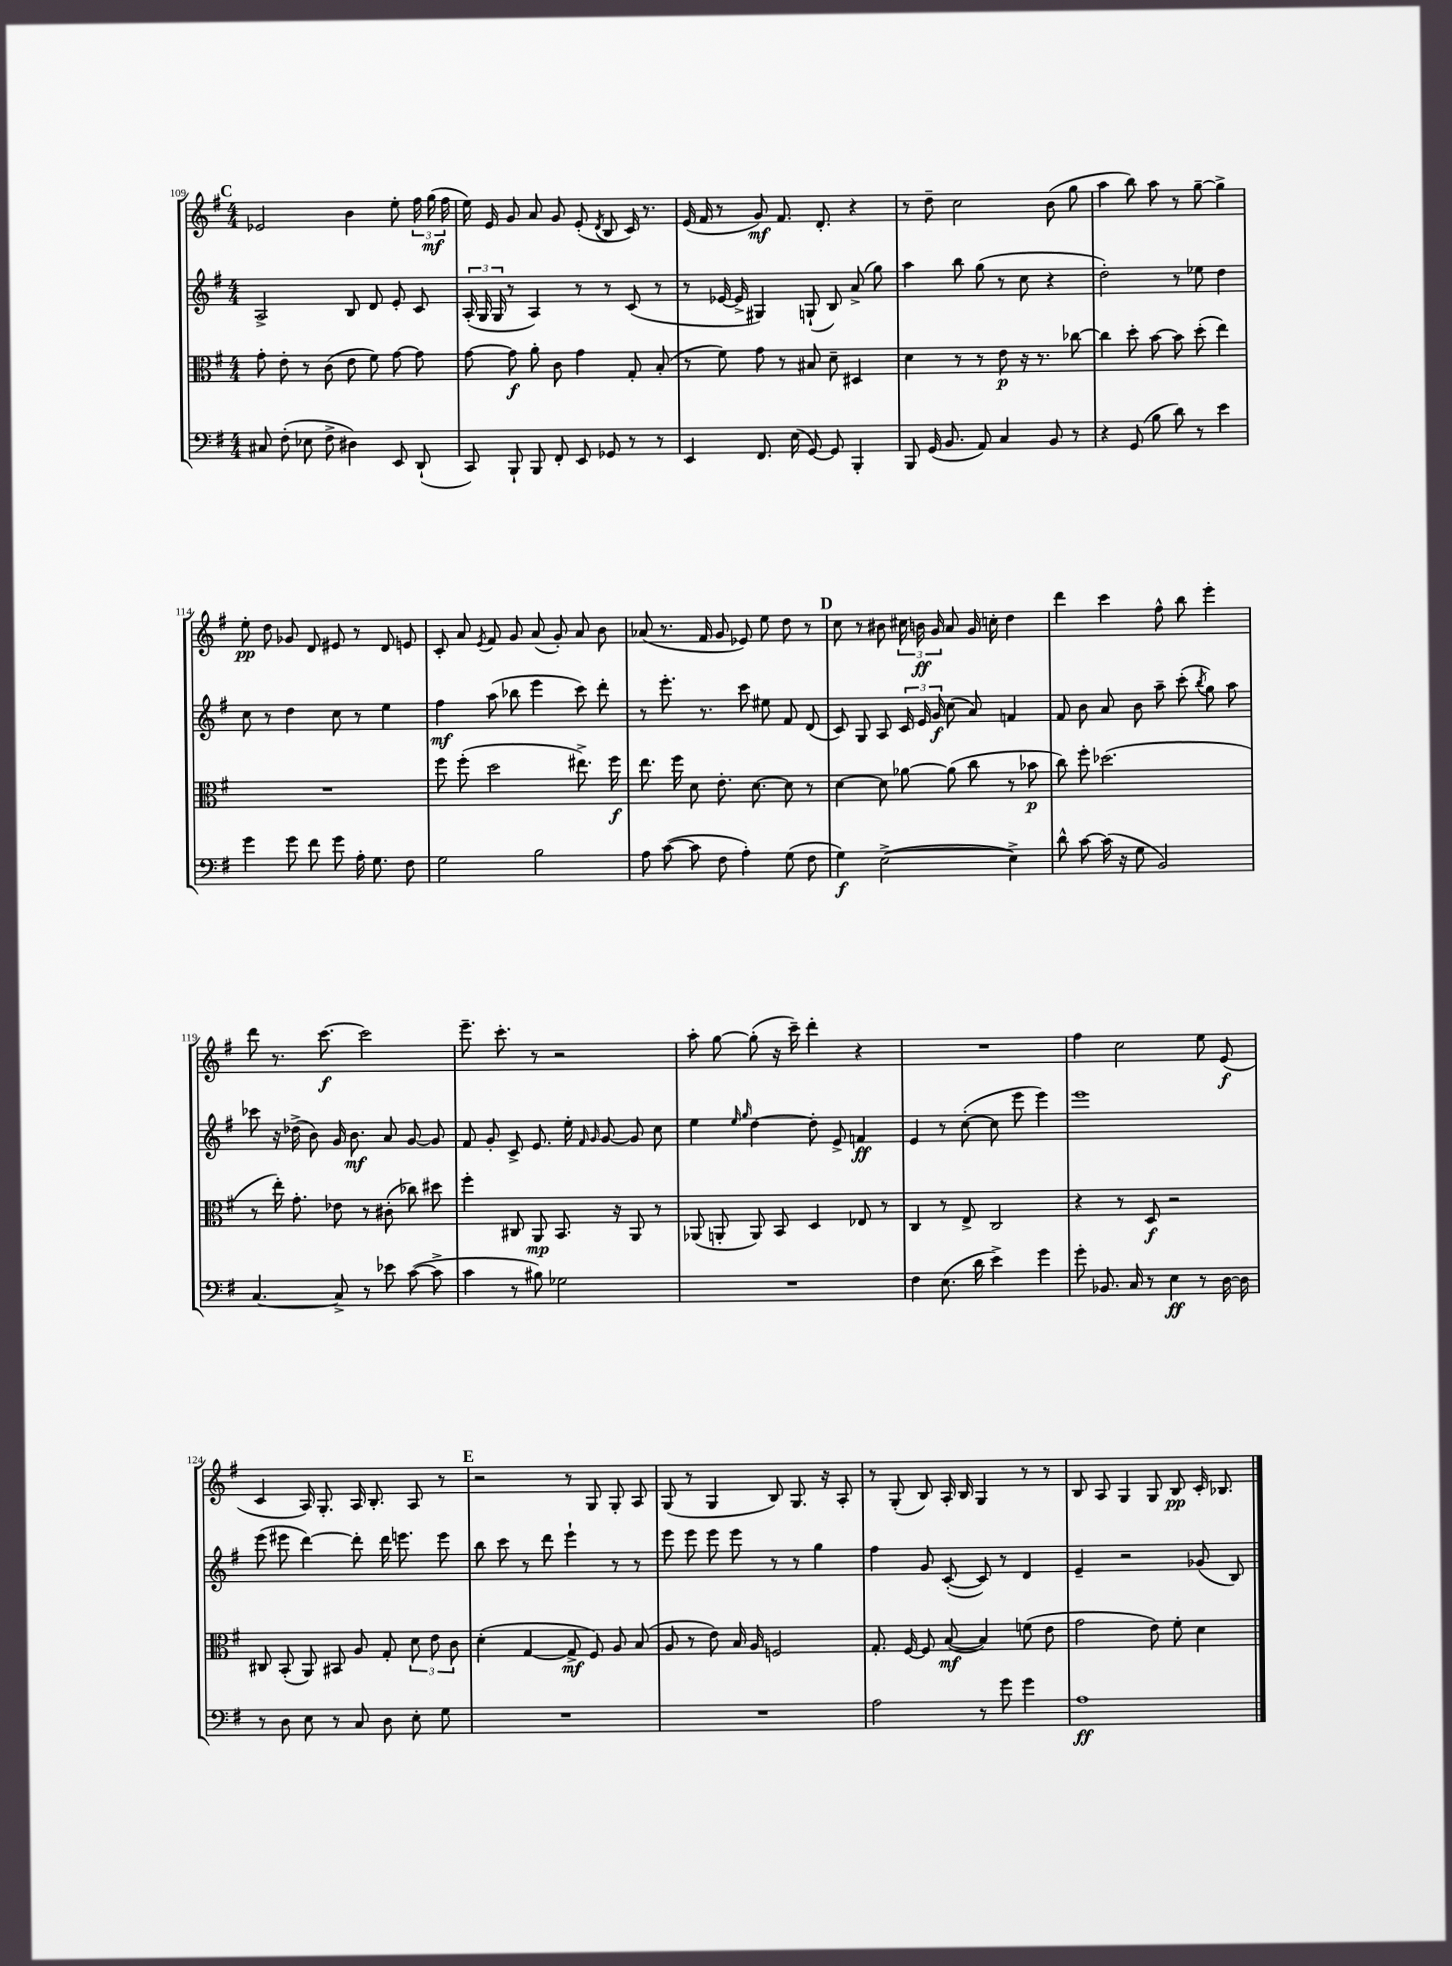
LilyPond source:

<<
\new StaffGroup <<
\new Staff = "s0" {
    \clef treble \key g \major \numericTimeSignature \time 4/4
    \autoBeamOff \mark \markup { \bold "C" } ees'2 b'4 e''8-. \tuplet 3/2 { fis''16 g''16\mf( fis''16 } |
    e''16) e'16 g'8 a'8 g'8 e'8-.( \acciaccatura { d'8 } b8 c'16) r8. |
    e'16( fis'16 r8 g'8\mf) fis'8. d'8.-. r4 |
    r8 d''8-- c''2 b'8( g''8 |
    a''4 b''8) a''8 r8 g''8~-- g''4-> |
    e''8-.\pp d''8 ges'8 d'8 eis'8 r8 d'8 e'8 |
    c'8-. a'8 \acciaccatura { e'8 } fis'8 g'8 a'8( g'8-.) a'8 b'8 |
    aes'8( r8. fis'16 g'8 ees'8) e''8 d''8 r8 |
    \mark \markup { \bold "D" } c''8 r8 bis'8 \tuplet 3/2 { cis''16 b'16\ff g'16 } a'8 g'16 c''16-. d''4 |
    d'''4 c'''4 fis''8-^ b''8 e'''4-. |
    d'''8 r8. c'''8.~\f c'''2 |
    e'''8.-- c'''8.-. r8 r2 |
    a''8-. g''8~ g''8-.( r16 c'''16--) d'''4-. r4 |
    R1 |
    fis''4 c''2 e''8 e'8\f( |
    c'4 a16) g8.-. a16 b8.-. a8 r8 |
    \mark \markup { \bold "E" } r2 r8 g8 g8-. a8 |
    g8( r8 g4 b8) g8. r16 a8-. |
    r8 g8-.( b8) a16-. b16 g4 r8 r8 |
    b8 a8 g4 g8 b8\pp c'16-. bes8. \bar "|." |
}
\new Staff = "s1" {
    \clef treble \key g \major \numericTimeSignature \time 4/4
    \autoBeamOff \mark \markup { \bold "C" } a2-> b8 d'8 e'8-. c'8 |
    \tuplet 3/2 { a16-.( g16 g16 } r8 a4) r8 r8 c'8( r8 |
    r8 ees'16~ ees'16-> gis4) g8-!( b8) a'8->( g''8) |
    a''4 b''8 g''8( r8 c''8 r4 |
    d''2-.) r8 ees''8 d''4 |
    c''8 r8 d''4 c''8 r8 e''4 |
    fis''4\mf a''8( bes''8 e'''4 c'''8) d'''8-. |
    r8 e'''8.-. r8. c'''8 eis''8 fis'8 d'8( |
    \mark \markup { \bold "D" } c'8) g8 a8 \tuplet 3/2 { c'16 e'16 g'16\f } c''8( a'8) f'4 |
    fis'8 b'8 a'8 b'8 a''8-- c'''8-.( \acciaccatura { b''8 } g''8) a''8 |
    ces'''8 r16 des''16->( b'8) g'16 b'8.\mf a'8 g'8~ g'8 |
    fis'8 g'8-. c'8-> e'8. e''16-. \grace { fis'16 g'16 } g'8~ g'8 c''8 |
    e''4 \grace { e''16 g''16 } d''4~ d''8-. e'8-> f'4\ff |
    e'4 r8 c''8~-.( c''8 e'''8 e'''4) |
    e'''1 |
    e'''8( eis'''8 d'''4~) d'''8-. d'''16 e'''8. e'''8 |
    \mark \markup { \bold "E" } b''8 c'''8 r8 d'''8 e'''4-! r8 r8 |
    e'''8 e'''8 e'''8 e'''8 r8 r8 g''4 |
    fis''4 g'8 c'8~-.( c'8) r8 d'4 |
    e'4-- r2 ges'8( b8) \bar "|." |
}
\new Staff = "s2" {
    \clef alto \key g \major \numericTimeSignature \time 4/4
    \autoBeamOff \mark \markup { \bold "C" } g'8-. e'8-. r8 c'8( e'8 fis'8) g'8~ g'8 |
    g'8~ g'8\f a'8-. c'8 g'4 g8-. b8-.( |
    r8 fis'8) g'8 r8 bis8 d'8-- dis4 |
    d'4 r8 r8 e'8\p r16 r8. ces''8~ |
    ces''4 d''8-. b'8~ b'8 d''8-.( e''4) |
    R1 |
    fis''8 fis''8-.( d''2 eis''8.->) fis''16\f |
    e''8. fis''16 d'8 e'8.-. d'8.~ d'8 r8 |
    \mark \markup { \bold "D" } d'4~ d'8 aes'8~ aes'8( c''8 r8 bes'8\p |
    c''8) fis''8-. des''2.( |
    r8 e''16-.) g'8.-. ees'8 r8 cis'8-.( ces''8) dis''8 |
    fis''4-. cis8 a,8\mp b,8. r16 a,8 r8 |
    aes,8( a,8-. a,8) b,8 d4 ees8 r8 |
    c4 r8 e8-> c2 |
    r4 r8 d8\f r2 |
    cis8 b,8-.( a,8) bis,8 a8 g8-. \tuplet 3/2 { d'8 e'8 c'8 } |
    \mark \markup { \bold "E" } d'4-.( g4~ g8->\mf fis8) a8 b8( |
    a8 r8 e'8) b16 a16 f2 |
    g8.-. fis16~ fis8 b8~\mf( b4) f'8( e'8 |
    g'2 e'8) fis'8-. d'4 \bar "|." |
}
\new Staff = "s3" {
    \clef bass \key g \major \numericTimeSignature \time 4/4
    \autoBeamOff \mark \markup { \bold "C" } cis8 fis8-.( ees8 fis8-> dis4) e,8 d,8-!( |
    c,8) b,,8-! b,,8 fis,8-. e,8 ges,8 r8 r8 |
    e,4 fis,8. e16( g,8~) g,8 b,,4-. |
    b,,8 g,16( b,8. a,8) c4 b,8 r8 |
    r4 g,8( b8 d'8) r8 e'4 |
    g'4 g'8 fis'8 g'8 a16-. g8. fis8 |
    g2 b2 |
    a8 c'8~( c'8 fis8 a4-.) g8( fis8 |
    \mark \markup { \bold "D" } g4\f) e2~->( e4->) |
    d'8-^ c'8~ c'16( r16 g8 b,2) |
    c4.~ c8-> r8 ees'8 c'8~( c'8-> |
    c'4 r8 bis8) ges2 |
    R1 |
    fis4 e8.( d'16 e'4->) g'4 |
    g'8-. bes,8. c16 r8 e4\ff r8 d16~ d16 |
    r8 d8 e8 r8 c8 d8 e8-. g8 |
    \mark \markup { \bold "E" } R1 |
    R1 |
    a2 r8 g'8 g'4 |
    a1\ff \bar "|." |
}
>>
>>
\layout { \context { \Score currentBarNumber = #109 } }
